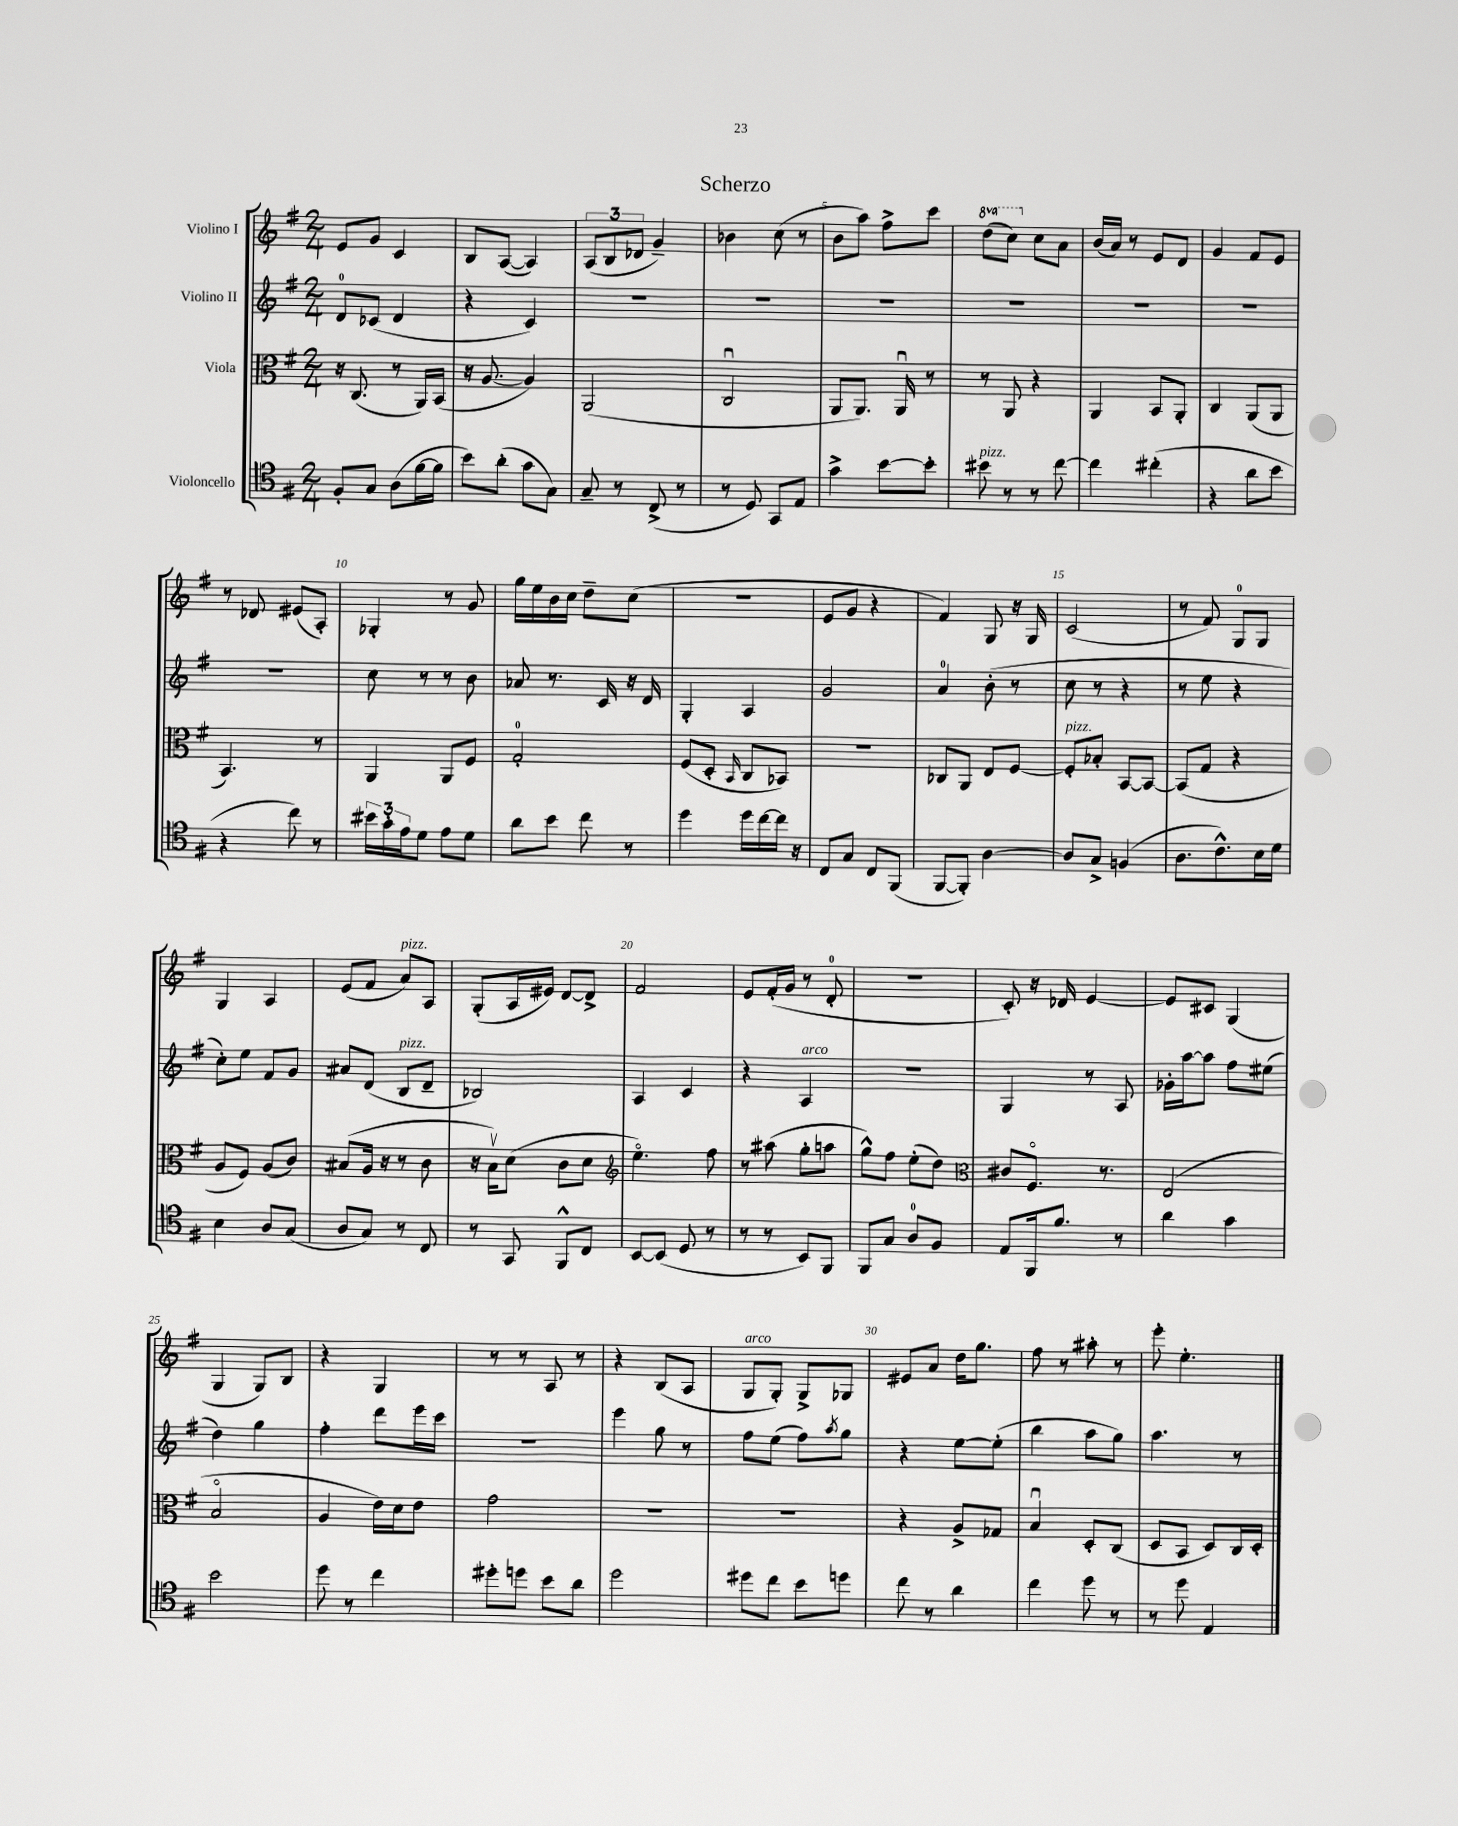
\header { title = "Scherzo" }
<<
\new StaffGroup <<
\new Staff = "s0" \with { instrumentName = "Violino I" } {
    \clef treble \key g \major \numericTimeSignature \time 2/4 \set Staff.ottavationMarkups = #ottavation-simple-ordinals
    e'8 g'8 c'4 |
    b8 a8~( a4) |
    \tuplet 3/2 { a8( b8 des'8 } g'4--) |
    bes'4 c''8( r8 |
    b'8 a''8) fis''8-> c'''8 |
    \ottava #1 d'''8( c'''8) \ottava #0 c''8 a'8 |
    b'16( a'16) r8 e'8 d'8 |
    g'4 fis'8 e'8 |
    r8 des'8 eis'8( a8-.) |
    ges4-. r8 g'8 |
    g''16 e''16 b'16 c''16 d''8-- c''8( |
    r2 |
    e'8 g'8 r4 |
    fis'4) g8 r16 g16 |
    c'2( |
    r8 fis'8) g8-0 g8 |
    g4 a4 |
    e'8( fis'8 a'8^\markup { \italic "pizz." }) a8 |
    g8-.( a16 eis'16) d'8~ d'8-> |
    fis'2 |
    e'8 fis'16-.( g'16 r8 d'8-0-. |
    r2 |
    c'8-.) r16 des'16 e'4~ |
    e'8 cis'8 g4( |
    g4 g8) b8 |
    r4 g4 |
    r8 r8 a8 r8 |
    r4 b8( a8 |
    g8^\markup { \italic "arco" } g8-.) g8-> ges8 |
    eis'8 a'8 d''16 g''8. |
    fis''8 r8 ais''8-. r8 |
    e'''8-. e''4.-. \bar "|." |
}
\new Staff = "s1" \with { instrumentName = "Violino II" } {
    \clef treble \key g \major \numericTimeSignature \time 2/4
    d'8-0 ces'8( d'4 |
    r4 c'4) |
    R2 |
    R2 |
    R2 |
    R2 |
    R2 |
    R2 |
    R2 |
    c''8 r8 r8 b'8 |
    aes'8 r8. c'16 r16 d'16 |
    g4-. a4 |
    g'2 |
    a'4-0 b'8-.( r8 |
    c''8 r8 r4 |
    r8 e''8 r4 |
    c''8-.) e''8 fis'8 g'8 |
    ais'8 d'8( b8^\markup { \italic "pizz." } d'8-- |
    bes2) |
    a4 c'4 |
    r4 a4^\markup { \italic "arco" } |
    R2 |
    g4 r8 a8 |
    ges'16-. a''16~ a''8 fis''8 eis''8( |
    d''4) g''4 |
    fis''4-. d'''8 e'''16 c'''16 |
    r2 |
    e'''4 g''8 r8 |
    fis''8 e''8( fis''8) \acciaccatura { a''8 } g''8 |
    r4 e''8~ e''8-.( |
    b''4 a''8 g''8) |
    a''4. r8 \bar "|." |
}
\new Staff = "s2" \with { instrumentName = "Viola" } {
    \clef alto \key g \major \numericTimeSignature \time 2/4
    r16 c8.( r8 a,16) b,16( |
    r16 a8.~ a4) |
    a,2( |
    c2\downbow |
    a,8 a,8.) a,16\downbow r8 |
    r8 a,8 r4 |
    a,4 b,8 a,8-. |
    c4 a,8( a,8 |
    b,4.) r8 |
    a,4 a,8 fis8 |
    g2-0-. |
    fis8( d8-. \grace { b,16 } c8 bes,8) |
    r2 |
    ces8 a,8 e8 fis8~ |
    fis8-.^\markup { \italic "pizz." } bes8-. b,8~ b,8~ |
    b,8( g8 r4 |
    a8 fis8) a8( c'8) |
    bis8( a16 r16 r8 c'8 |
    r16 b16\upbow) d'8( c'8 d'8 |
    \clef treble e''4.\flageolet) fis''8 |
    r8 ais''8( g''8-. a''8 |
    g''8-^) fis''8 e''8-.( d''8) |
    \clef alto cis'8 fis8.\flageolet r8. |
    e2( |
    b2\flageolet |
    a4 e'16) d'16 e'8 |
    g'2 |
    R2 |
    R2 |
    r4 a8-> ges8 |
    b4\downbow d8-. c8( |
    d8 b,8 d8) c16 d16-. \bar "|." |
}
\new Staff = "s3" \with { instrumentName = "Violoncello" } {
    \clef tenor \key g \major \numericTimeSignature \time 2/4
    fis8-. g8 a8( fis'16~ fis'16 |
    b'8) a'8-.( g'8 g8) |
    g8-- r8 c8->( r8 |
    r8 d8) g,8 e8 |
    g'4-> b'8~ b'8-. |
    bis'8^\markup { \italic "pizz." } r8 r8 c''8~ |
    c''4 cis''4-.( |
    r4 a'8 b'8 |
    r4 c''8) r8 |
    \tuplet 3/2 { bis'16 g'16-. e'16 } d'8 e'8 d'8 |
    a'8 b'8 c''8 r8 |
    d''4 d''16 c''16~ c''16 r16 |
    c8 g8 c8 fis,8( |
    fis,8~ fis,8-.) a4~ |
    a8 g8-> f4( |
    a8. c'8.-^) b16 d'16 |
    b4 a8 g8( |
    a8 g8) r8 c8 |
    r8 g,8 fis,8-^ c8 |
    b,8~ b,8( d8 r8 |
    r8 r8 b,8) fis,8 |
    fis,8 g8 a8-0 fis8 |
    e8 fis,16 fis'8. r8 |
    a'4 g'4 |
    b'2 |
    d''8 r8 c''4 |
    dis''8-. d''8 b'8 a'8 |
    d''2 |
    dis''8 c''8 b'8 d''8 |
    c''8 r8 a'4 |
    c''4 d''8 r8 |
    r8 d''8 e4 \bar "|." |
}
>>
>>
\layout { \context { \Score \override BarNumber.break-visibility = ##(#f #t #t) barNumberVisibility = #(every-nth-bar-number-visible 5) } }
